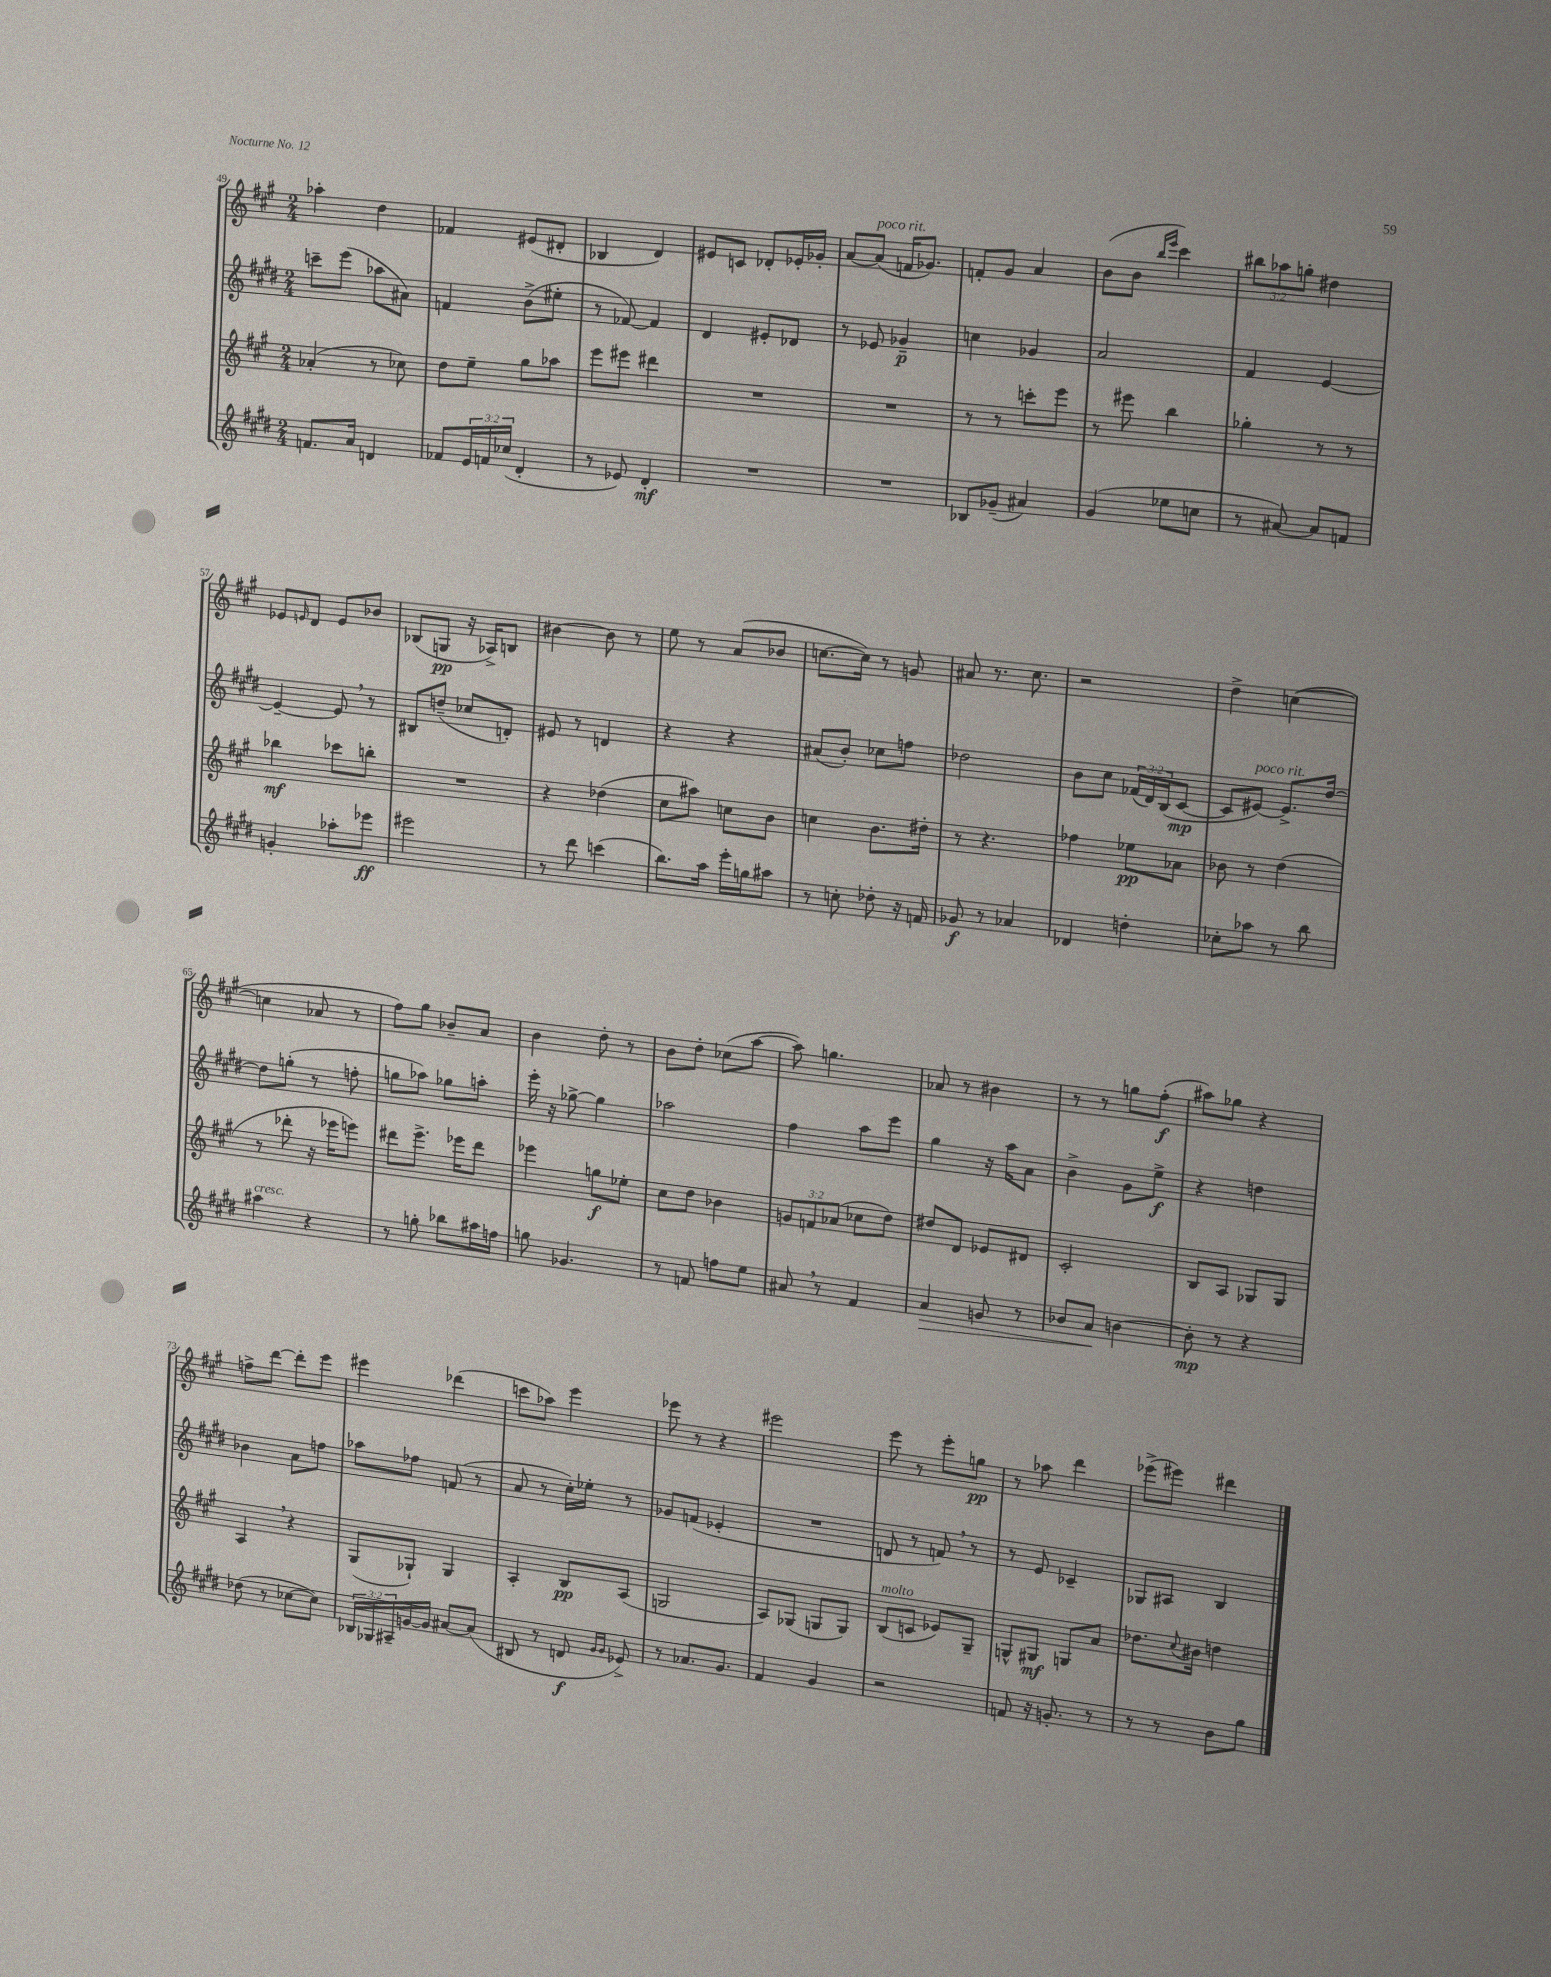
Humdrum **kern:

**kern	**kern	**kern	**kern
*staff4	*staff3	*staff2	*staff1
*clefG2	*clefG2	*clefG2	*clefG2
*k[f#c#g#d#]	*k[f#c#g#]	*k[f#c#g#d#]	*k[f#c#g#]
*M2/4	*M2/4	*M2/4	*M2/4
8.f	(4a-'	8ccc~	4aa-'
.	.	(8eee	.
16a	.	.	.
4d	8r	8aa-	4dd
.	8cc-)	8a#)	.
=	=	=	=
8f-	8dd	4f	4f-
24e	8ee~	.	.
24f	.	.	.
(24cc-	.	.	.
4d#'	8gg#	(8b^	(8e#
.	8aa-	8ee#'	8d#'
=	=	=	=
8r	8eee	8r	4B-
8e-)	8eee#	[8f-)	.
4d#'	4ddd#	4f-]	4d)
=	=	=	=
2r	2r	4d#	8e#
.	.	.	8c
.	.	8e#'	8d-'
.	.	8d-	16e-'
.	.	.	16g-'
=	=	=	=
2r	2r	8r	[8a
.	.	8e-	(8a]
.	.	4g-~	16f
.	.	.	8.g-)
=	=	=	=
8B-	8r	4cc	8f'
(8g-~	8r	.	8g#
4a#)	8ccc'	4g-	4a
.	8eee	.	.
=	=	=	=
(4g#	8r	2a	(8b
.	8eee#	.	8b
.	.	.	16qqbb
.	.	.	16qqeee
8ee-	4bb	.	4ccc#)
8cc	.	.	.
=	=	=	=
8r	4gg-'	4f#	12bb#
.	.	.	12aa-
[8a#)	.	.	.
.	.	.	12gg'
8a#]	8r	[4e	4dd#
8f	8r	.	.
=	=	=	=
4g'	4bb-	4e~_	8e-
.	.	.	16qqe
.	.	.	8d
8aa-'	8ccc-	8e]	8e
8eee-	8bb'	8r	8b-
=	=	=	=
2eee#	2r	8B#	(8B-
.	.	(8dd~	8G
.	.	8cc-	16r
.	.	.	16A-^)
.	.	8d')	8B
=	=	=	=
8r	4r	8e#	[4b#
8ddd#	.	8r	.
(4ccc	(4dd-	4d	8b#]
.	.	.	8r
=	=	=	=
8.bb)	8cc#	4r	8ee
.	8aa#)	.	8r
16aa	.	.	.
16eee'	8cc	4r	(8a
16gg	.	.	.
8aa#	8b	.	8b-
=	=	=	=
8r	4cc	(8a#	[8.cc
8cc'	.	8b')	.
.	.	.	16cc])
8dd-'	8.b	8cc-	8r
16r	.	8ff	8g
16f	16dd#'	.	.
=	=	=	=
8g-	8r	2dd-	8a#
8r	4.r	.	8.r
4a-	.	.	.
.	.	.	8.cc#
=	=	=	=
4d-	4ff-	8b	2r
.	.	8cc#	.
4dd'	8ee-	(24f-	.
.	.	24d#)	.
.	.	(24B	.
.	8a-	[8c#	.
=	=	=	=
8cc-'	8b-	8c#]	4dd^
8aa-	8r	[8e#)	.
8r	(4dd	8.e#^]	([4cc
8bb	.	.	.
.	.	[16dd#	.
=	=	=	=
4aa#	8r	8dd#]	4cc]
.	8ddd-'	(8gg'	.
4r	16r	8r	8a-
.	16eee-	.	.
.	8eee)	8ff'	8r
=	=	=	=
8r	8ddd#	8gg	8ff#)
8gg'	8.eee^	8aa-)	8gg#
8bb-	.	8gg-	8b-~
.	16eee-	.	.
16aa#	8ddd#	8aa'	8a
16ff	.	.	.
=	=	=	=
8gg	4eee-	16eee'	4b
.	.	16r	.
4.g-	.	[8gg-^	.
.	8gg	4gg-]	8dd'
.	8ee-'	.	8r
=	=	=	=
8r	8cc#	2aa-	8b
8f	8dd	.	8dd'
8ff	4b-	.	(8cc-
8ee	.	.	[8aa
=	=	=	=
8a#	12g	4ff#	8aa])
.	12f	.	.
8r	.	.	4.gg
.	(12a-	.	.
4f#	8cc-	8aa	.
.	8dd)	8eee	.
=	=	=	=
4a	8dd#	4gg#	8a-
.	8d	.	8r
8g	8e-	16r	4b#
.	.	16aa	.
8r	8d#	8a	.
=	=	=	=
8b-	2c#'	4b^	8r
8a	.	.	8r
[4b	.	8g#	8gg
.	.	8ee^	(8ff#'
=	=	=	=
8b']	8B	4r	8aa#)
8r	8A	.	8gg-
4r	8G-	4dd	4r
.	8G-	.	.
=	=	=	=
(8dd-	4A	4b-	8ff^
8r	.	.	[8ddd
[8cc-	4r	8a	8ddd']
8cc-])	.	8ff	8eee
=	=	=	=
24B-	(8G#	8aa-	4eee#
24G-	.	.	.
24A#~	.	.	.
[16g	8G-`)	8ff-	.
16g]	.	.	.
[8a#	4G-	(8f	(4ddd-
(8a#]	.	8r	.
=	=	=	=
8B#	4A'	8a	8ccc
8r	.	8r	8aa-)
8d	8B	16cc#')	4eee
.	.	16ee-'	.
16qqg#	.	.	.
16qqg#	.	.	.
8e-^)	(8A	8r	.
=	=	=	=
8r	2G	8g-	8eee-
8.a-	.	(8f	8r
.	.	4e-'	4r
8.g#	.	.	.
=	=	=	=
4f#	8A)	2r	2eee#
.	(8G-	.	.
4g#	8G	.	.
.	8G)	.	.
=	=	=	=
2r	(8B	8d	8eee
.	8c	8r	8r
.	8e-)	8f)	8eee'
.	8G#~	8r	8gg
=	=	=	=
8f	8G^^	8r	8r
16r	8G#	8e	8aa-
8.g'	.	.	.
.	8G	4c-~	4ddd
8r	8a	.	.
=	=	=	=
8r	8.dd-	8G-	(8eee-^
8r	.	8A#	8eee#)
.	8qqcc#	.	.
.	16b#	.	.
8b	4dd	4B	4ddd#
8gg#	.	.	.
==	==	==	==
*-	*-	*-	*-
